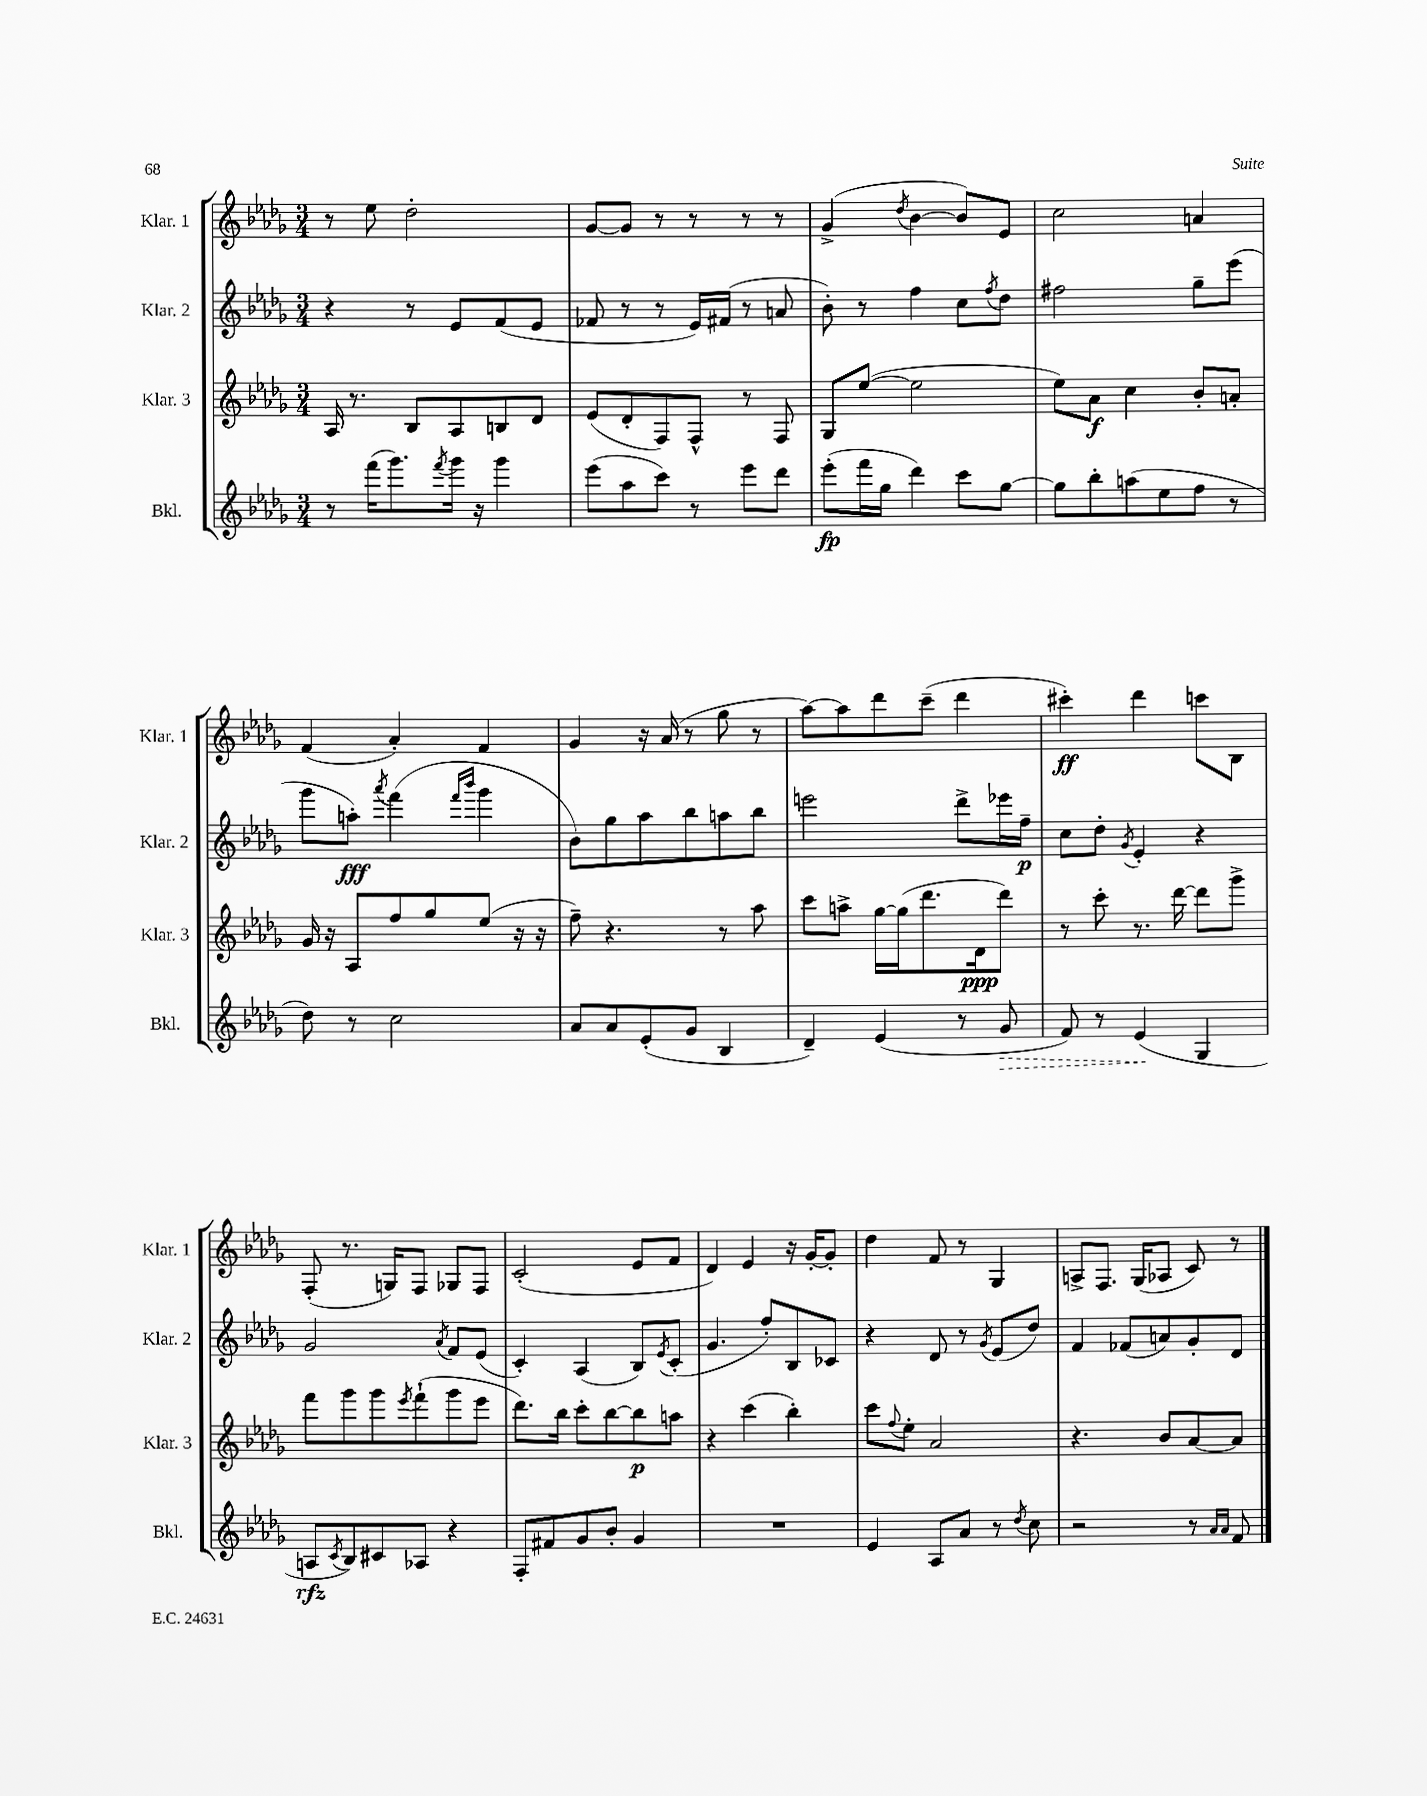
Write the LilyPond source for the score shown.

<<
\new StaffGroup <<
\new Staff = "s0" \with { instrumentName = "Klar. 1" shortInstrumentName = "Klar. 1" } {
    \clef treble \key des \major \numericTimeSignature \time 3/4
    r8 ees''8 des''2-. |
    ges'8~ ges'8 r8 r8 r8 r8 |
    ges'4->( \acciaccatura { des''8 } bes'4~ bes'8) ees'8 |
    c''2 a'4 |
    f'4( aes'4-.) f'4 |
    ges'4 r16 aes'16( r8 ges''8 r8 |
    aes''8~) aes''8 des'''8 c'''8--( des'''4 |
    cis'''4-.\ff) des'''4 c'''8 bes8 |
    f8-.( r8. g16) f8 ges8 f8 |
    c'2-.( ees'8 f'8 |
    des'4) ees'4 r16 ges'16~-. ges'8-. |
    des''4 f'8 r8 ges4 |
    a8-> f8. ges16( aes8 c'8) r8 \bar "|." |
}
\new Staff = "s1" \with { instrumentName = "Klar. 2" shortInstrumentName = "Klar. 2" } {
    \clef treble \key des \major \numericTimeSignature \time 3/4
    r4 r8 ees'8 f'8( ees'8 |
    fes'8 r8 r8 ees'16) fis'16( r8 a'8 |
    bes'8-.) r8 f''4 c''8 \acciaccatura { f''8 } des''8 |
    fis''2 ges''8-- ees'''8( |
    ges'''8 a''8-.\fff) \acciaccatura { aes'''8 } f'''4( \grace { f'''16 bes'''16 } ges'''4 |
    bes'8) ges''8 aes''8 bes''8 a''8 bes''8 |
    e'''2 des'''8-> ees'''16 f''16--\p |
    c''8 des''8-. \acciaccatura { ges'8 } ees'4-. r4 |
    ges'2 \acciaccatura { aes'8 } f'8 ees'8( |
    c'4-.) aes4( bes8) \acciaccatura { ees'8 } c'8-.( |
    ges'4. f''8-.) bes8 ces'8 |
    r4 des'8 r8 \acciaccatura { ges'8 } ees'8( des''8) |
    f'4 fes'8( a'8) ges'8-. des'8 \bar "|." |
}
\new Staff = "s2" \with { instrumentName = "Klar. 3" shortInstrumentName = "Klar. 3" } {
    \clef treble \key des \major \numericTimeSignature \time 3/4
    aes16 r8. bes8 aes8 b8 des'8 |
    ees'8( des'8-. f8) f8-^ r8 f8 |
    ges8 ees''8~( ees''2 |
    ees''8) aes'8\f c''4 bes'8-. a'8-. |
    ges'16 r16 aes8 f''8 ges''8 ees''8( r16 r16 |
    f''8--) r4. r8 aes''8 |
    c'''8 a''8-> ges''16~ ges''16( des'''8. des'16\ppp des'''8) |
    r8 c'''8-. r8. des'''16~ des'''8 ges'''8-> |
    f'''8 ges'''8 ges'''8 \acciaccatura { ees'''8 } f'''8-!( ges'''8 ees'''8 |
    des'''8.) bes''16 c'''8-. bes''8~ bes''8\p a''8 |
    r4 c'''4( bes''4-.) |
    c'''8 \appoggiatura { f''8 } ees''8-. aes'2 |
    r4. bes'8 aes'8~ aes'8 \bar "|." |
}
\new Staff = "s3" \with { instrumentName = "Bkl." shortInstrumentName = "Bkl." } {
    \clef treble \key des \major \numericTimeSignature \time 3/4
    r8 f'''16( ges'''8.) \acciaccatura { f'''8 } ges'''16 r16 ges'''4 |
    ees'''8( aes''8 c'''8) r8 ees'''8 des'''8 |
    ees'''8-.\fp( f'''16 ges''16 des'''4) c'''8 ges''8~ |
    ges''8 bes''8-. a''8( ees''8 f''8 r8 |
    des''8) r8 c''2 |
    aes'8 aes'8 ees'8-.( ges'8 bes4 |
    des'4--) ees'4( r8 \once \override Hairpin.style = #'dashed-line ges'8\> |
    f'8) r8 ees'4\!( ges4 |
    a8\rfz \acciaccatura { c'8 } bes8) cis'8 aes8 r4 |
    f8-. fis'8 ges'8 bes'8-. ges'4 |
    R2. |
    ees'4 aes8 aes'8 r8 \acciaccatura { des''8 } c''8 |
    r2 r8 \grace { aes'16 aes'16 } f'8 \bar "|." |
}
>>
>>
\layout { \context { \Score \remove "Bar_number_engraver" } }
